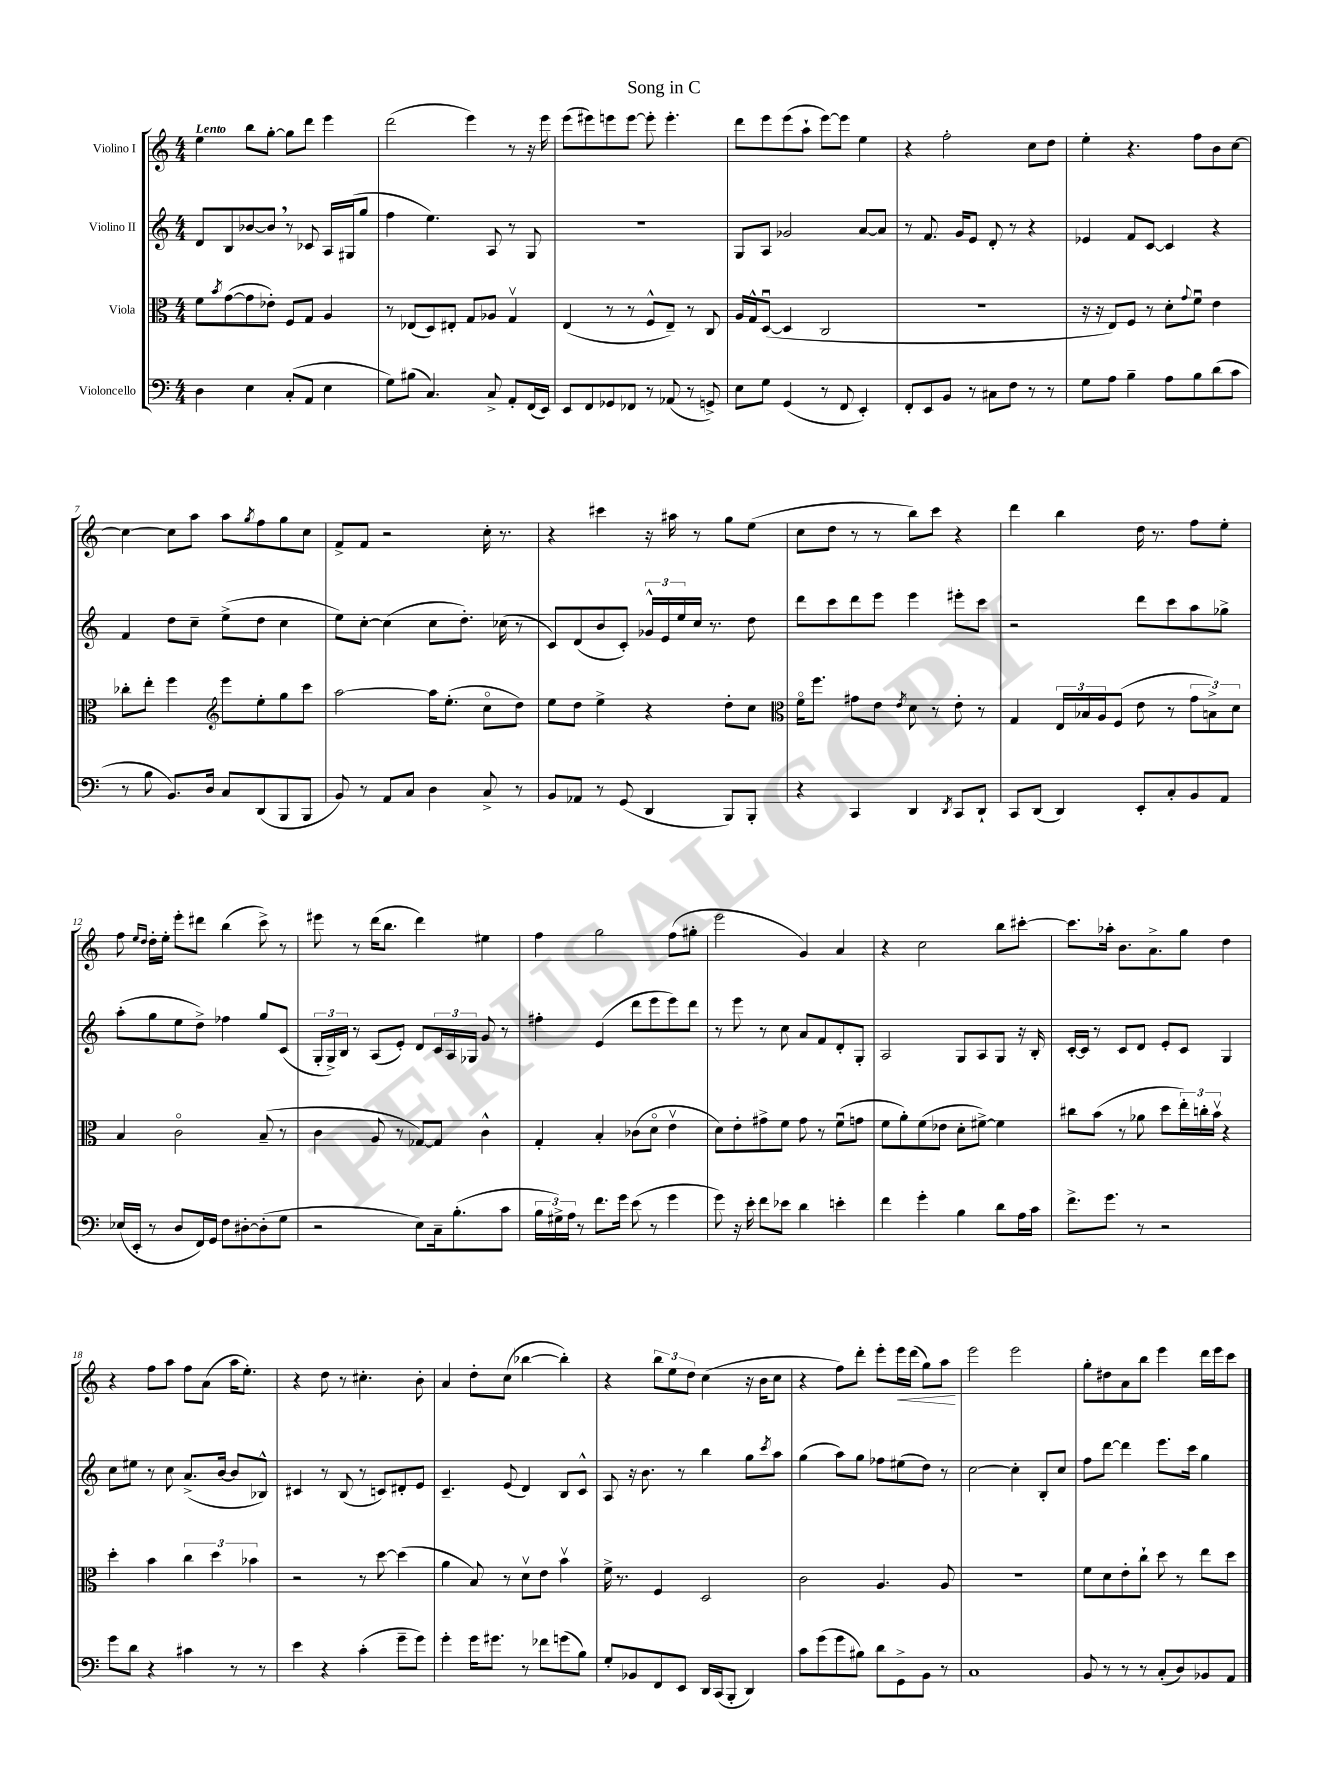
\header { title = "Song in C" }
<<
\new StaffGroup <<
\new Staff = "s0" \with { instrumentName = "Violino I" } {
    \clef treble \key c \major \numericTimeSignature \time 4/4 \tempo "Lento"
    e''4 b''8 g''8~-. g''8 d'''8 e'''4 |
    d'''2( e'''4) r8 r16 e'''16 |
    e'''8( eis'''8) e'''8 e'''8~ e'''8-. e'''4.-. |
    d'''8 e'''8 e'''8( a''8-! e'''8~) e'''8 e''4 |
    r4 f''2-. c''8 d''8 |
    e''4-. r4. f''8 b'8 c''8~ |
    c''4~ c''8 a''8 a''8 \acciaccatura { g''8 } f''8 g''8 c''8 |
    f'8-> f'8 r2 c''16-. r8. |
    r4 cis'''4 r16 ais''16 r8 g''8 e''8( |
    c''8 d''8 r8 r8 b''8) c'''8 r4 |
    d'''4 b''4 d''16 r8. f''8 e''8-. |
    f''8 \grace { e''16 d''16 } d''16-. e''16-. e'''8-. dis'''8 b''4( c'''8->) r8 |
    eis'''8 r8 d'''16( b''8. d'''4) eis''4 |
    f''4 g''2 f''8( gis''8-. |
    e'''2 g'4) a'4 |
    r4 c''2 b''8 cis'''8~-. |
    cis'''8. aes''16-. b'8. a'8.-> g''8 d''4 |
    r4 f''8 a''8 f''8 a'8( a''16 e''8.-.) |
    r4 d''8 r8 cis''4.-. b'8-. |
    a'4 d''8-. c''8( bes''4~ bes''4-.) |
    r4 \tuplet 3/2 { b''8 e''8 d''8 } c''4( r16 b'16 c''8 |
    r4 f''8) d'''8-. e'''8-. e'''16\< d'''16( g''8) a''8\! |
    e'''2 e'''2 |
    g''8-. dis''8 a'8 b''8 e'''4 d'''16 e'''16 c'''8 \bar "|." |
}
\new Staff = "s1" \with { instrumentName = "Violino II" } {
    \clef treble \key c \major \numericTimeSignature \time 4/4
    d'8 b8 bes'8~ bes'8 \breathe r8 ces'8 a16 gis16( g''8 |
    f''4 e''4.) a8 r8 g8 |
    R1 |
    g8 a8 ges'2 a'8~ a'8 |
    r8 f'8. g'16 e'8 d'8-. r8 r4 |
    ees'4 f'8 c'8~ c'4 r4 |
    f'4 d''8 c''8-- e''8->( d''8 c''4 |
    e''8) c''8~-. c''4( c''8 d''8.-.) ces''16( r8 |
    c'8) d'8( b'8 c'8-.) \tuplet 3/2 { ges'16-^ e'16 e''16 } c''16 r8. d''8 |
    d'''8 c'''8 d'''8 e'''8 e'''4 eis'''8-. c'''8 |
    r2 d'''8 c'''8 a''8 ges''8-> |
    a''8-.( g''8 e''8 d''8->) fes''4 g''8 c'8( |
    \tuplet 3/2 { g16-. g16->) b16 } r8 a8( e'8-.) d'8 \tuplet 3/2 { c'16 a16 ges16 } g'8 r8 |
    fis''4-. e'4( d'''8 e'''8 e'''8) d'''8 |
    r8 e'''8 r8 c''8 a'8 f'8 d'8-. g8-. |
    a2 g8 a8 g8 r16 b16-. |
    c'16~-. c'16 r8 c'8 d'8 e'8-. c'8 g4 |
    c''8 eis''8 r8 c''8 a'8.->( b'16~ b'8 bes8-^) |
    cis'4 r8 b8( r8 c'8) dis'8-. e'8 |
    c'4.-- e'8( d'4) b8 c'8-^ |
    a8 r16 b'8. r8 b''4 g''8 \acciaccatura { c'''8 } a''8 |
    g''4( a''8) g''8 fes''8 eis''8( d''8) r8 |
    c''2~ c''4-. b8-. c''8 |
    f''8 d'''8~ d'''4 e'''8. c'''16 g''4 \bar "|." |
}
\new Staff = "s2" \with { instrumentName = "Viola" } {
    \clef alto \key c \major \numericTimeSignature \time 4/4
    f'8 \acciaccatura { b'8 } g'8~( g'8 ees'8-.) f8 g8 a4 |
    r8 ees8( d8) eis8-. g8 aes8 g4\upbow |
    e4( r8 r8 f8-^ e8--) r8 c8 |
    a16 g16-^ d8~\downbow( d4 c2 |
    R1 |
    r16 r16 e8) f8 r8 d'8-. \appoggiatura { g'8 } f'8\downbow e'4 |
    ces''8-. e''8-. f''4 \clef treble e'''8 e''8-. g''8 c'''8 |
    a''2~ a''16 e''8.-.( c''8\flageolet d''8) |
    e''8 d''8 e''4-> r4 d''8-. c''8 |
    \clef alto f'16\flageolet f''8. gis'8 e'8 \acciaccatura { e'8 } d'8 r8 e'8-. r8 |
    g4 \tuplet 3/2 { e16 bes16 a16 } f8( e'8 r8 \tuplet 3/2 { g'8 b8->) d'8 } |
    b4 c'2\flageolet b8--( r8 |
    c'4 a8 r8 ges8~) ges8 c'4-^ |
    g4-. b4-. ces'8( d'8\flageolet e'4\upbow |
    d'8) e'8-. gis'8-> f'8 gis'8 r8 f'8\downbow( g'8 |
    f'8 a'8-.) f'8( ees'8 d'8-. fis'8~->) fis'4 |
    cis''8 b'8( r8 aes'8 d''8 \tuplet 3/2 { e''16-.) c''16-. b'16\upbow } r4 |
    d''4-. b'4 \tuplet 3/2 { c''4 d''4 bes'4 } |
    r2 r8 d''8~ d''4( |
    a'4 b8) r8 d'8\upbow e'8 b'4\upbow |
    f'16-> r8. f4 d2 |
    c'2 a4. a8 |
    R1 |
    f'8 d'8 e'8-. c''8-! d''8 r8 e''8 d''8 \bar "|." |
}
\new Staff = "s3" \with { instrumentName = "Violoncello" } {
    \clef bass \key c \major \numericTimeSignature \time 4/4
    d4 e4 c8-.( a,8 e4 |
    g8) bis8( c4.) c8-> a,8-. f,16( e,16) |
    e,8 f,8 ges,8 fes,8 r8 aes,8( r8 g,8->) |
    e8 g8 g,4( r8 f,8 e,4-.) |
    f,8-. e,8 b,8 r8 cis8 f8 r8 r8 |
    g8 a8 b4-- a8 b8 d'8( c'8 |
    r8 b8 b,8.) d16 c8 d,8( b,,8 b,,8 |
    b,8) r8 a,8 c8 d4 c8-> r8 |
    b,8 aes,8 r8 g,8( d,4 b,,8) b,,8-. |
    r4 c,4 d,4 \acciaccatura { d,8 } c,8 d,8-! |
    c,8 d,8( d,4) e,8-. c8-. b,8 a,8 |
    ees16( e,16-. r8 d8 f,16) g,16 f8 dis8~-. dis8-.( g8 |
    r2 e8) c16-- b8.-.( c'8 |
    \tuplet 3/2 { b16 gis16->) a16 } r8 f'8. g'16 e'8( r8 g'4 |
    g'8) r16 e'16-. f'8 ees'8 d'4 e'4-. |
    f'4 g'4-. b4 d'8 a16 c'16 |
    f'8.-> g'8. r8 r2 |
    g'8 d'8 r4 cis'4 r8 r8 |
    e'4 r4 c'4-.( g'8-- g'8) |
    g'4-. g'16 gis'8. r8 fes'8 g'8( b8) |
    g8-. bes,8 f,8 e,8 d,16 c,16( b,,8-. d,4) |
    c'8 g'8( g'8 bis8) d'8 g,8-> b,8 r8 |
    c1 |
    b,8 r8 r8 r8 c8-.( d8) bes,8 a,8 \bar "|." |
}
>>
>>
